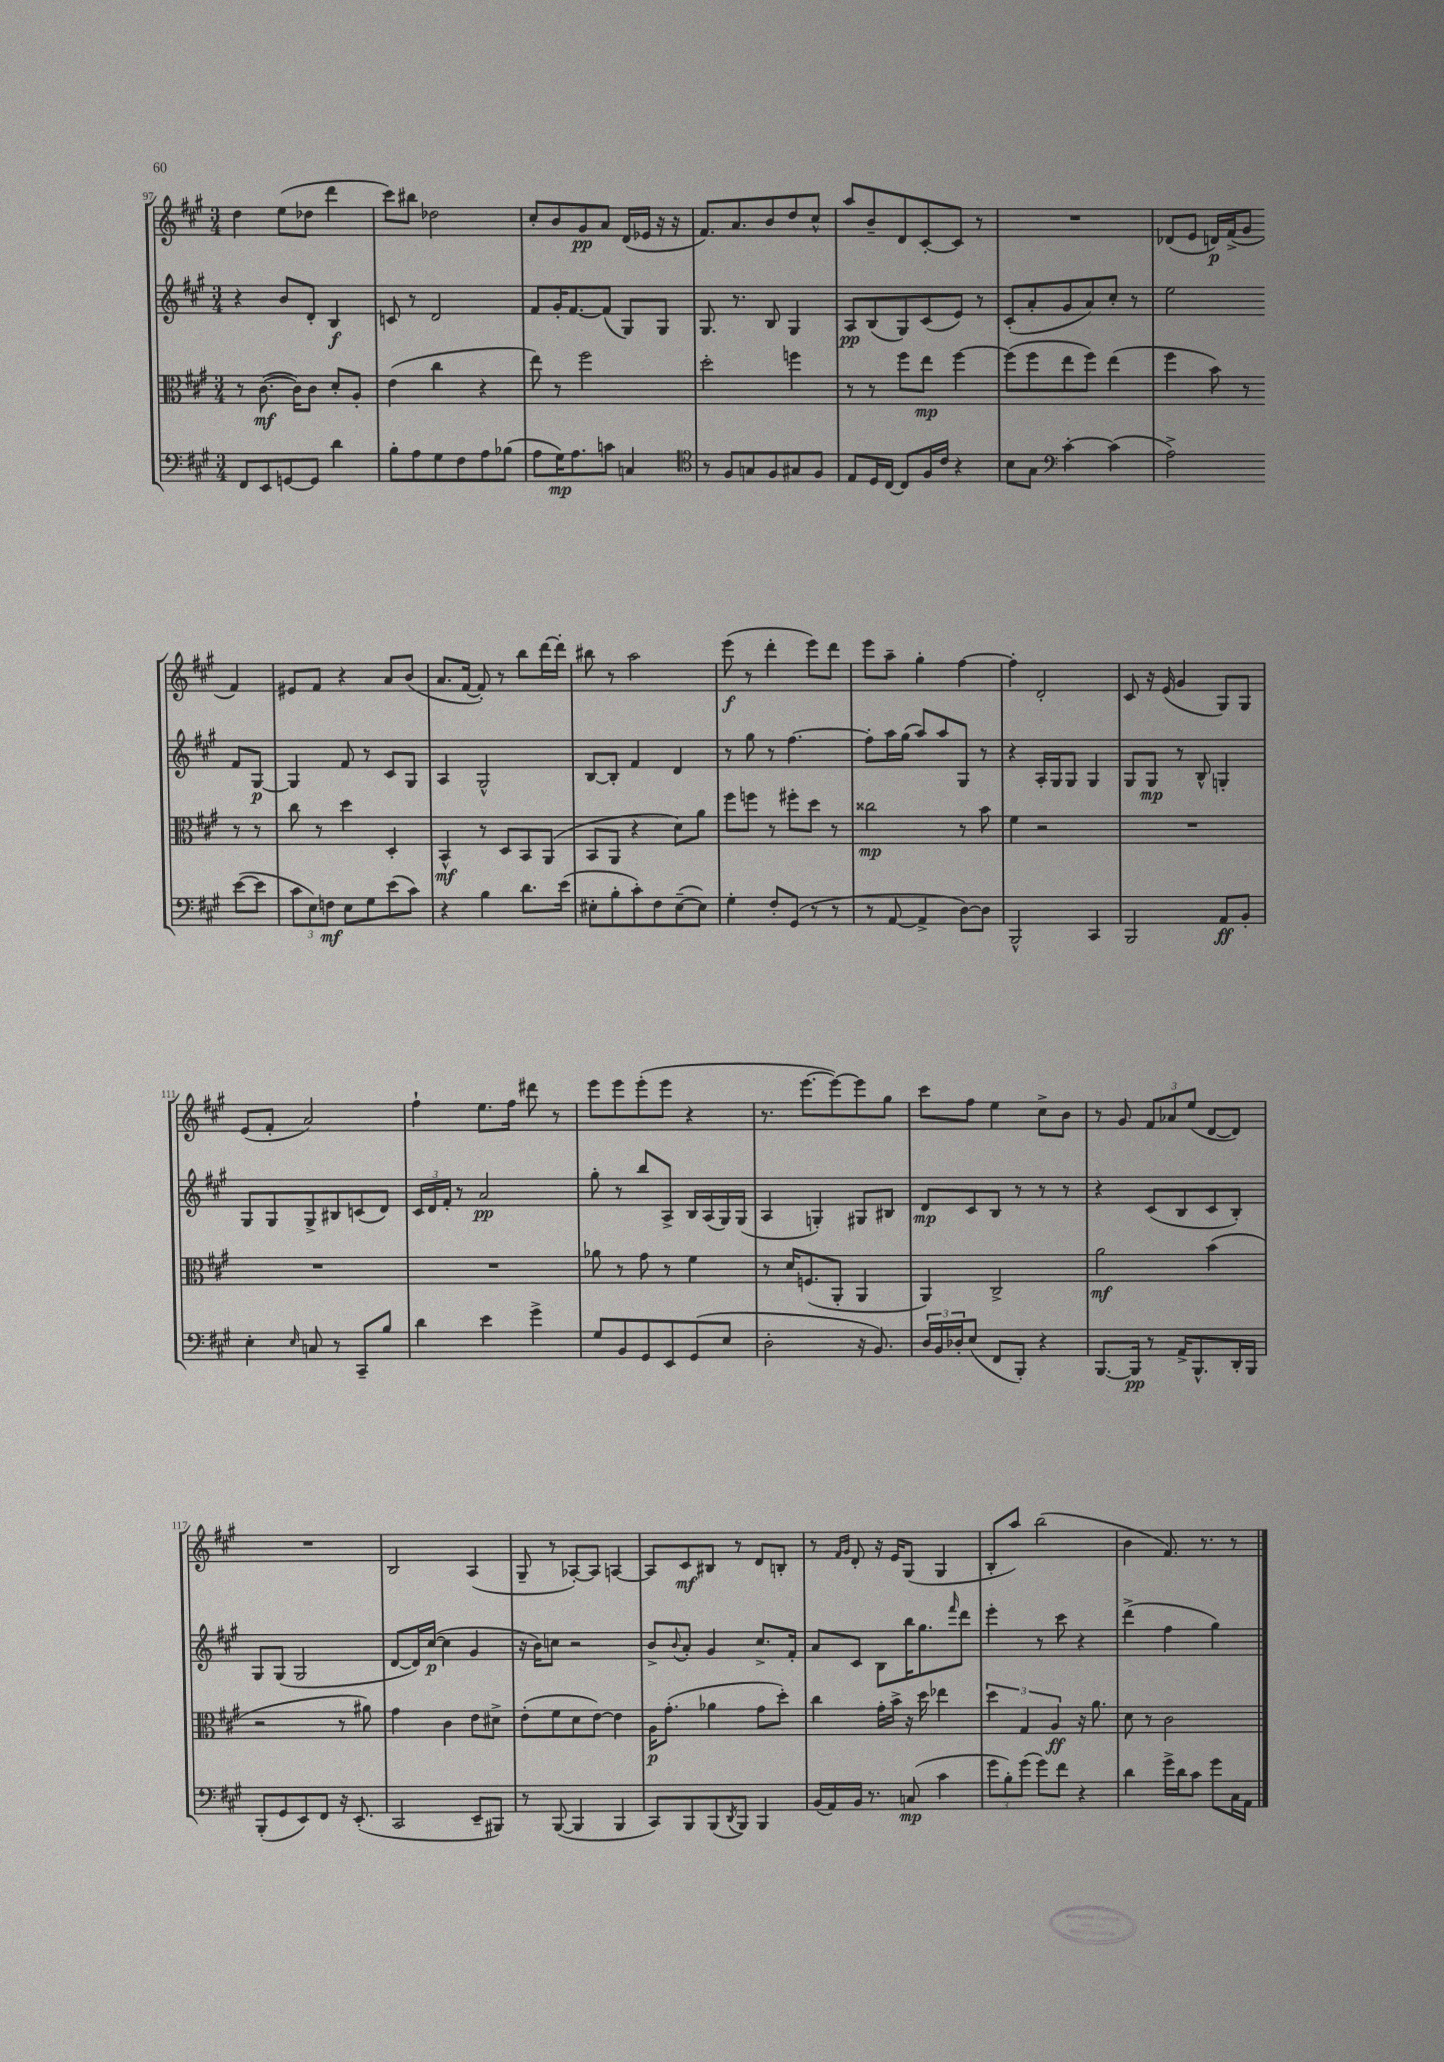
<<
\new StaffGroup <<
\new Staff = "s0" {
    \clef treble \key a \major \numericTimeSignature \time 3/4
    d''4 e''8( des''8 d'''4 |
    cis'''8) bis''8 des''2 |
    cis''8-. b'8 gis'8\pp a'8 d'16( ees'16 r16 r16 |
    fis'8.) a'8. b'8 d''8 cis''8-^ |
    a''8 b'8-- d'8 cis'8~-. cis'8 r8 |
    R2. |
    des'8( e'8 d'16\p) fis'16->( gis'8 fis'4) |
    eis'8 fis'8 r4 a'8 b'8( |
    a'8. fis'16~ fis'8-.) r8 b''8 d'''16~ d'''16-. |
    bis''8 r8 a''2 |
    e'''8\f( r8 d'''4-. e'''8) d'''8 |
    e'''8 a''8-- gis''4-. fis''4~ |
    fis''4-. d'2-. |
    cis'8 r16 e'16( gis'4 gis8) gis8 |
    e'8( fis'8-. a'2) |
    fis''4-! e''8. fis''16 dis'''8 r8 |
    e'''8 e'''8 e'''8-.( e'''8 r4 |
    r8. e'''8.~ e'''8~) e'''8 gis''8 |
    cis'''8 fis''8 e''4 cis''8-> b'8 |
    r8 gis'8 \tuplet 3/2 { fis'8 aes'8 e''8( } d'8~ d'8) |
    R2. |
    b2 a4( |
    gis8-- r8 aes8~-.) aes8 a4~ |
    a8 cis'8\mf bis8 r8 d'8 b8-. |
    r8 \grace { fis'16 gis'16 } d'8-. r16 e'16 gis8( gis4 |
    b8-. a''8) b''2( |
    b'4 fis'8.) r8. r8 \bar "|." |
}
\new Staff = "s1" {
    \clef treble \key a \major \numericTimeSignature \time 3/4
    r4 b'8 d'8-. b4\f |
    c'8 r8 d'2 |
    fis'8 gis'16-. fis'8.~ fis'8( gis8) gis8 |
    gis8. r8. b8 gis4 |
    a8\pp b8( gis8) cis'8( e'8) r8 |
    cis'8-.( a'8-. gis'8 a'8) cis''8-. r8 |
    e''2 fis'8 gis8~\p |
    gis4 fis'8 r8 cis'8 gis8 |
    a4 gis2-^ |
    b8~ b8-. fis'4 d'4 |
    r8 gis''8 r8 fis''4.~ |
    fis''8-. a''16 gis''16( a''8) a''8 gis8 r8 |
    r4 a16-. gis16 gis8 gis4 |
    gis8 gis8\mp r8 b8-^ g4-. |
    gis8 gis8 gis8-> bis8 c'8( d'8) |
    \tuplet 3/2 { cis'16 d'16 fis'16-. } r8 a'2\pp |
    gis''8-. r8 b''8 a8-> b16 a16( gis16) gis16( |
    a4 g4-.) gis8 bis8 |
    d'8\mp cis'8 b8 r8 r8 r8 |
    r4 cis'8( b8 cis'8 b8-.) |
    gis8 gis8( gis2 |
    d'8~ d'16) cis''16~\p( cis''4 gis'4 |
    r16 b'16) c''8 r2 |
    b'8-> \appoggiatura { b'8 } a'8-. gis'4 cis''8.-> fis'16-. |
    a'8 cis'8 b8 b''16 gis''8. \grace { fis'''16 } d'''8 |
    e'''4-. r8 cis'''8 r4 |
    d'''4->( fis''4 gis''4) \bar "|." |
}
\new Staff = "s2" {
    \clef alto \key a \major \numericTimeSignature \time 3/4
    r8 cis'8.~\mf( cis'16) cis'8 d'8-. a8-. |
    e'4( cis''4 r4 |
    e''8) r8 fis''2 |
    d''2-. f''4 |
    r8 r8 fis''8 e''8\mp fis''4~ |
    fis''8( fis''8 e''8 fis''8) e''4( |
    fis''4 b'8) r8 r8 r8 |
    cis''8 r8 d''4 d4-. |
    b,4-^\mf r8 d8 b,8 a,8( |
    b,8 a,8 r4 d'8) a'8 |
    fis''8 f''8 r8 fis''8-. d''8 r8 |
    cisis''2\mp r8 b'8 |
    fis'4 r2 |
    R2. |
    R2. |
    R2. |
    aes'8 r8 gis'8 r8 fis'4 |
    r8 d'16 f8.( a,8-. a,4 |
    a,4) cis2-> |
    a'2\mf b'4( |
    r2 r8 ais'8) |
    gis'4 cis'4 e'8 dis'8-> |
    e'8-.( fis'8 d'8 e'8~) e'4 |
    a16\p gis'8.-.( aes'4 gis'8 d''8-.) |
    cis''4 gis'16-. b'16-> r16 d''16 ees''4 |
    \tuplet 3/2 { d''4 gis4 a4\ff } r16 a'8. |
    d'8 r8 cis'2 \bar "|." |
}
\new Staff = "s3" {
    \clef bass \key a \major \numericTimeSignature \time 3/4
    fis,8 e,8 g,8~ g,8 d'4 |
    b8-. a8 gis8 fis8 a8 bes8( |
    a8 gis16\mp) a8. c'8 c4 |
    \clef tenor r8 fis8 g8 fis8 gis8 fis8 |
    e8 d16 cis16~ cis8 fis16 cis'16 r4 |
    b8 gis8 \clef bass cis'4~-. cis'4( |
    a2->) e'8~( e'8 |
    \tuplet 3/2 { cis'8 e8) f8\mf } e8 gis8 e'8( cis'8) |
    r4 b4 d'8. e'16( |
    eis8-. b8-. cis'8-.) fis8 eis8~--( eis8) |
    gis4-. fis8-. gis,8( r8 r8 |
    r8 a,8~ a,4-> d8~) d8 |
    b,,2-^ cis,4 |
    b,,2 a,8\ff b,8-. |
    e4-. \grace { e16 } c8 r8 cis,8-- b8 |
    d'4 e'4 gis'4-> |
    gis8 b,8 gis,8 e,8 gis,8( e8 |
    d2-. r16 b,8.) |
    \tuplet 3/2 { d16 b,16 des16-. } e8( fis,8 b,,8-.) r4 |
    b,,8.~ b,,16\pp r8 a,16-> b,,8.-^ d,16-. b,,16 |
    b,,8-.( gis,8 e,8) fis,8 r16 e,8.-.( |
    cis,2 e,8-- bis,,8) |
    r8 b,,8~( b,,4 b,,4 |
    cis,8) b,,8 b,,8( \acciaccatura { d,8 } b,,8) b,,4 |
    b,16( a,16) b,16 r8. c8\mp( cis'4 |
    \tuplet 3/2 { gis'8 b8-.) gis'8( } gis'8) fis'8 r4 |
    d'4 gis'16-> d'16 cis'8 gis'8 cis16 a,16 \bar "|." |
}
>>
>>
\layout { \context { \Score currentBarNumber = #97 } }
